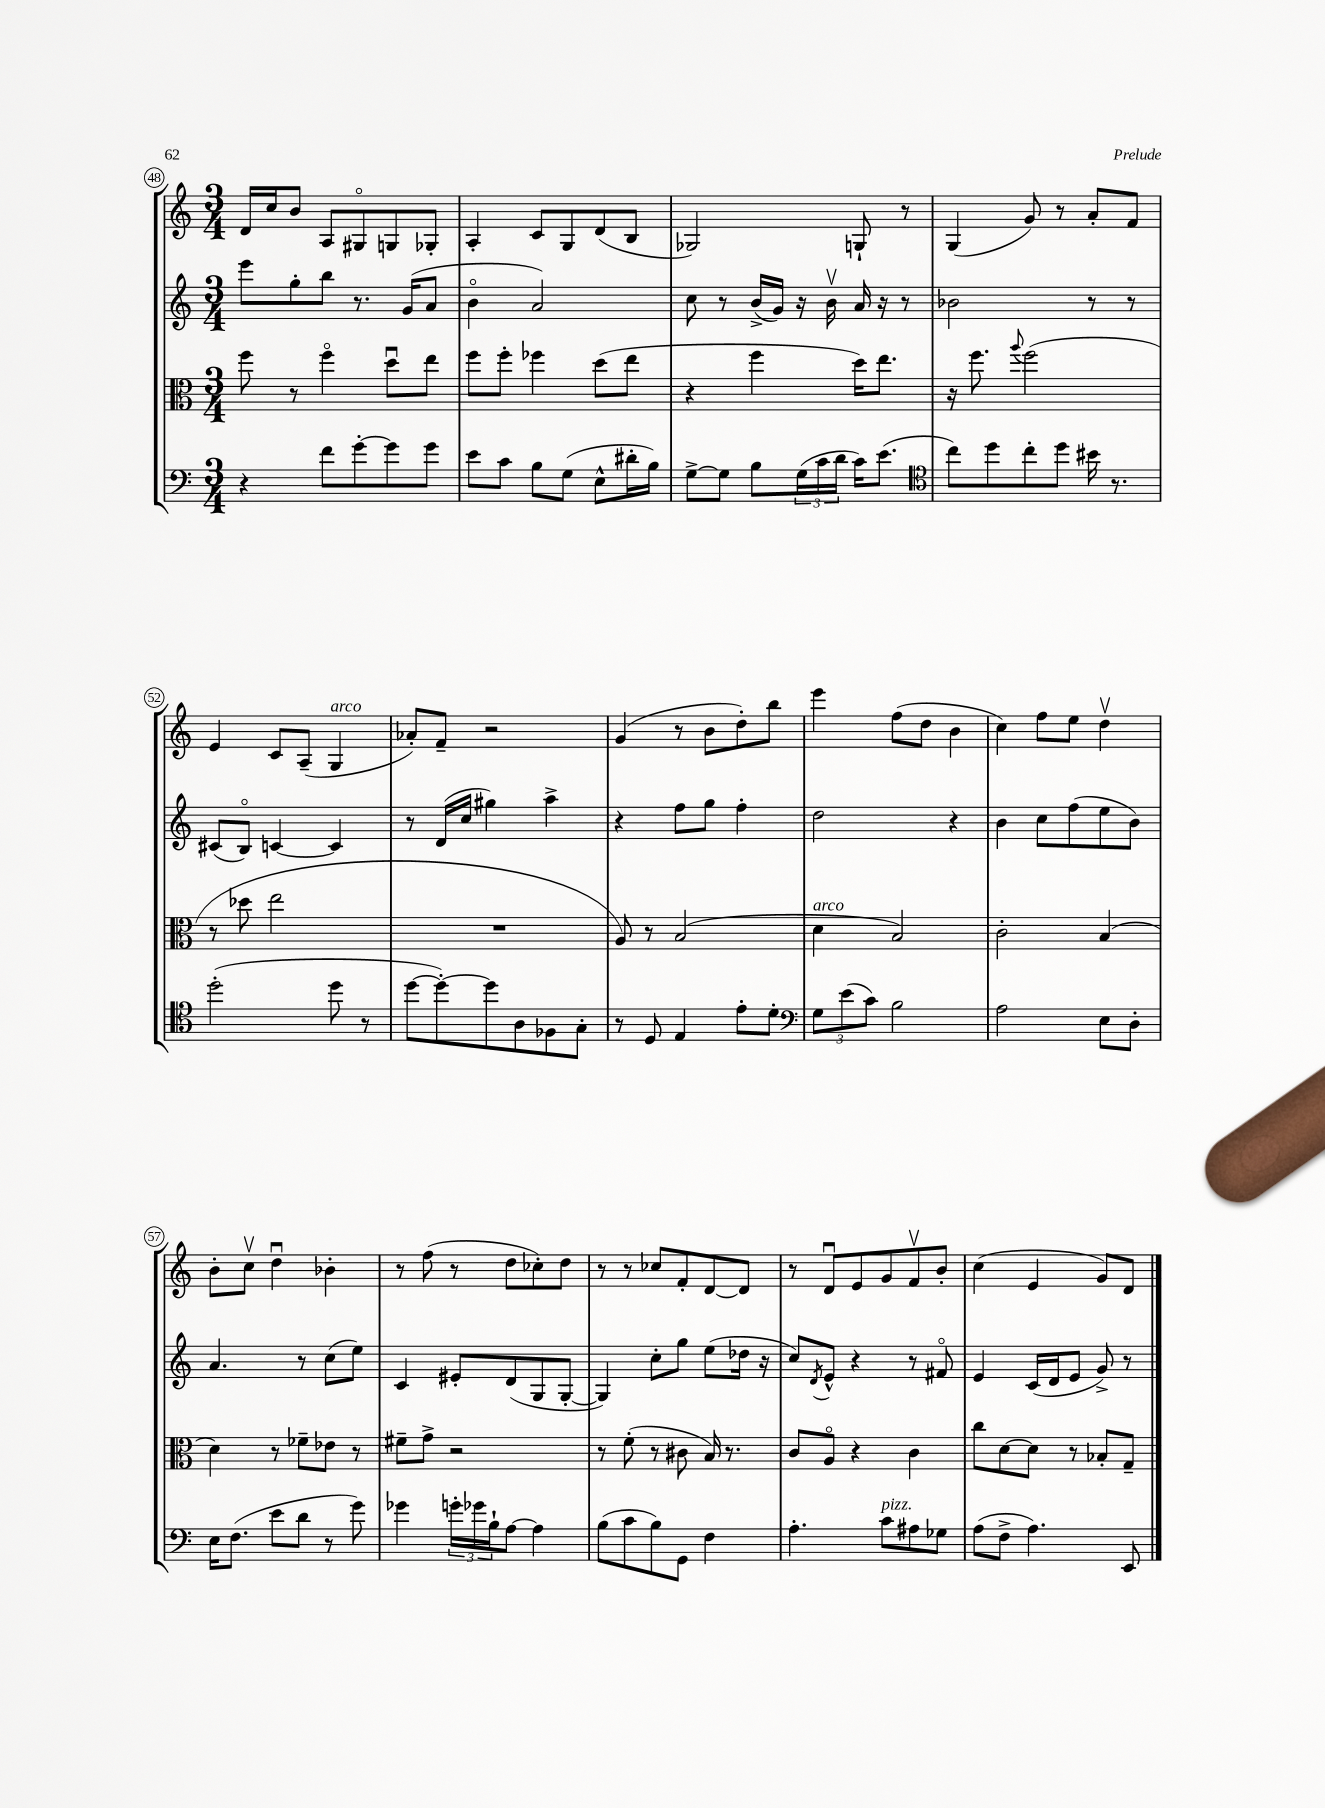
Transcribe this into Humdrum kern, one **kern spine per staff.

**kern	**kern	**kern	**kern
*staff4	*staff3	*staff2	*staff1
*clefF4	*clefC3	*clefG2	*clefG2
*k[]	*k[]	*k[]	*k[]
*M3/4	*M3/4	*M3/4	*M3/4
4r	8ff	8eee	16d
.	.	.	16cc
.	8r	8gg'	8b
8f	4ffo	8bb	8A
[8g'	.	8.r	8G#o
8g]	8ddu	.	8G
.	.	(16g	.
8g	8ee	8a	8G-'
=	=	=	=
8e	8ff	4bo	4A'
8c	8ff'	.	.
8B	4ff-	2a)	8c
(8G	.	.	8G
8E^^	(8dd	.	(8d
16d#'	8ee	.	8B
16B)	.	.	.
=	=	=	=
[8G^	4r	8cc	2G-)
8G]	.	8r	.
8B	4ff	(16b^	.
.	.	16g)	.
(24G	.	16r	.
24c	.	.	.
.	.	16bv	.
24d	.	.	.
16c)	16dd)	16a	8G`
(8.e	8.ee	16r	.
.	.	8r	8r
=	=	=	=
*clefC4	*	*	*
8cc)	16r	2b-	(4G
.	8.ff	.	.
8dd	.	.	.
.	8qqaa	.	.
8cc'	(2ff	.	8g)
8dd	.	.	8r
16b#	.	8r	8a'
8.r	.	.	.
.	.	8r	8f
=	=	=	=
(2dd'	8r	(8c#	4e
.	8dd-	8Bo)	.
.	2ee	[4c	8c
.	.	.	(8A~
8dd	.	4c]	4G
8r	.	.	.
=	=	=	=
[8dd	2.r	8r	8a-')
8dd'_)	.	(16d	8f~
.	.	16cc	.
8dd]	.	4gg#)	2r
8A	.	.	.
8F-	.	4aa^	.
8G'	.	.	.
=	=	=	=
8r	8A)	4r	(4g
8D	8r	.	.
4E	(2B	8ff	8r
.	.	8gg	8b
8e'	.	4ff'	8dd')
8d'	.	.	8bb
=	=	=	=
*clefF4	*	*	*
12G	4d	2dd	4eee
(12e	.	.	.
12c)	.	.	.
2B	2B)	.	(8ff
.	.	.	8dd
.	.	4r	4b
=	=	=	=
2A	2c'	4b	4cc)
.	.	8cc	8ff
.	.	(8ff	8ee
8E	(4B	8ee	4ddv
8D'	.	8b)	.
=	=	=	=
16E	4d)	4.a	8b'
(8.F	.	.	.
.	.	.	8ccv
8e	8r	.	4ddu
8d	8f-~	8r	.
8r	8e-	(8cc	4b-'
8g)	8r	8ee)	.
=	=	=	=
4g-	8f#~	4c	8r
.	8g^	.	(8ff
24g'	2r	8e#'	8r
24g-	.	.	.
24B`	.	.	.
[8A	.	(8d	8dd
4A]	.	8G	8cc-')
.	.	[8G'	8dd
=	=	=	=
(8B	8r	4G])	8r
8c	(8f'	.	8r
8B)	8r	8cc'	8cc-
8GG	8c#	8gg	8f'
4F	16B)	(8ee	[8d
.	8.r	.	.
.	.	16dd-	8d]
.	.	16r	.
=	=	=	=
4.A'	8c	8cc)	8r
.	.	8qd	.
.	8Ao	8e^^	8du
.	4r	4r	8e
8c	.	.	8g
8A#	4c	8r	8fv
8G-	.	8f#o	8b'
=	=	=	=
(8A	8cc	4e	(4cc
8F^	[8d	.	.
4.A)	8d]	(16c	4e
.	.	16d	.
.	8r	8e	.
.	8B-'	8g^)	8g)
8EE	8G~	8r	8d
==	==	==	==
*-	*-	*-	*-
